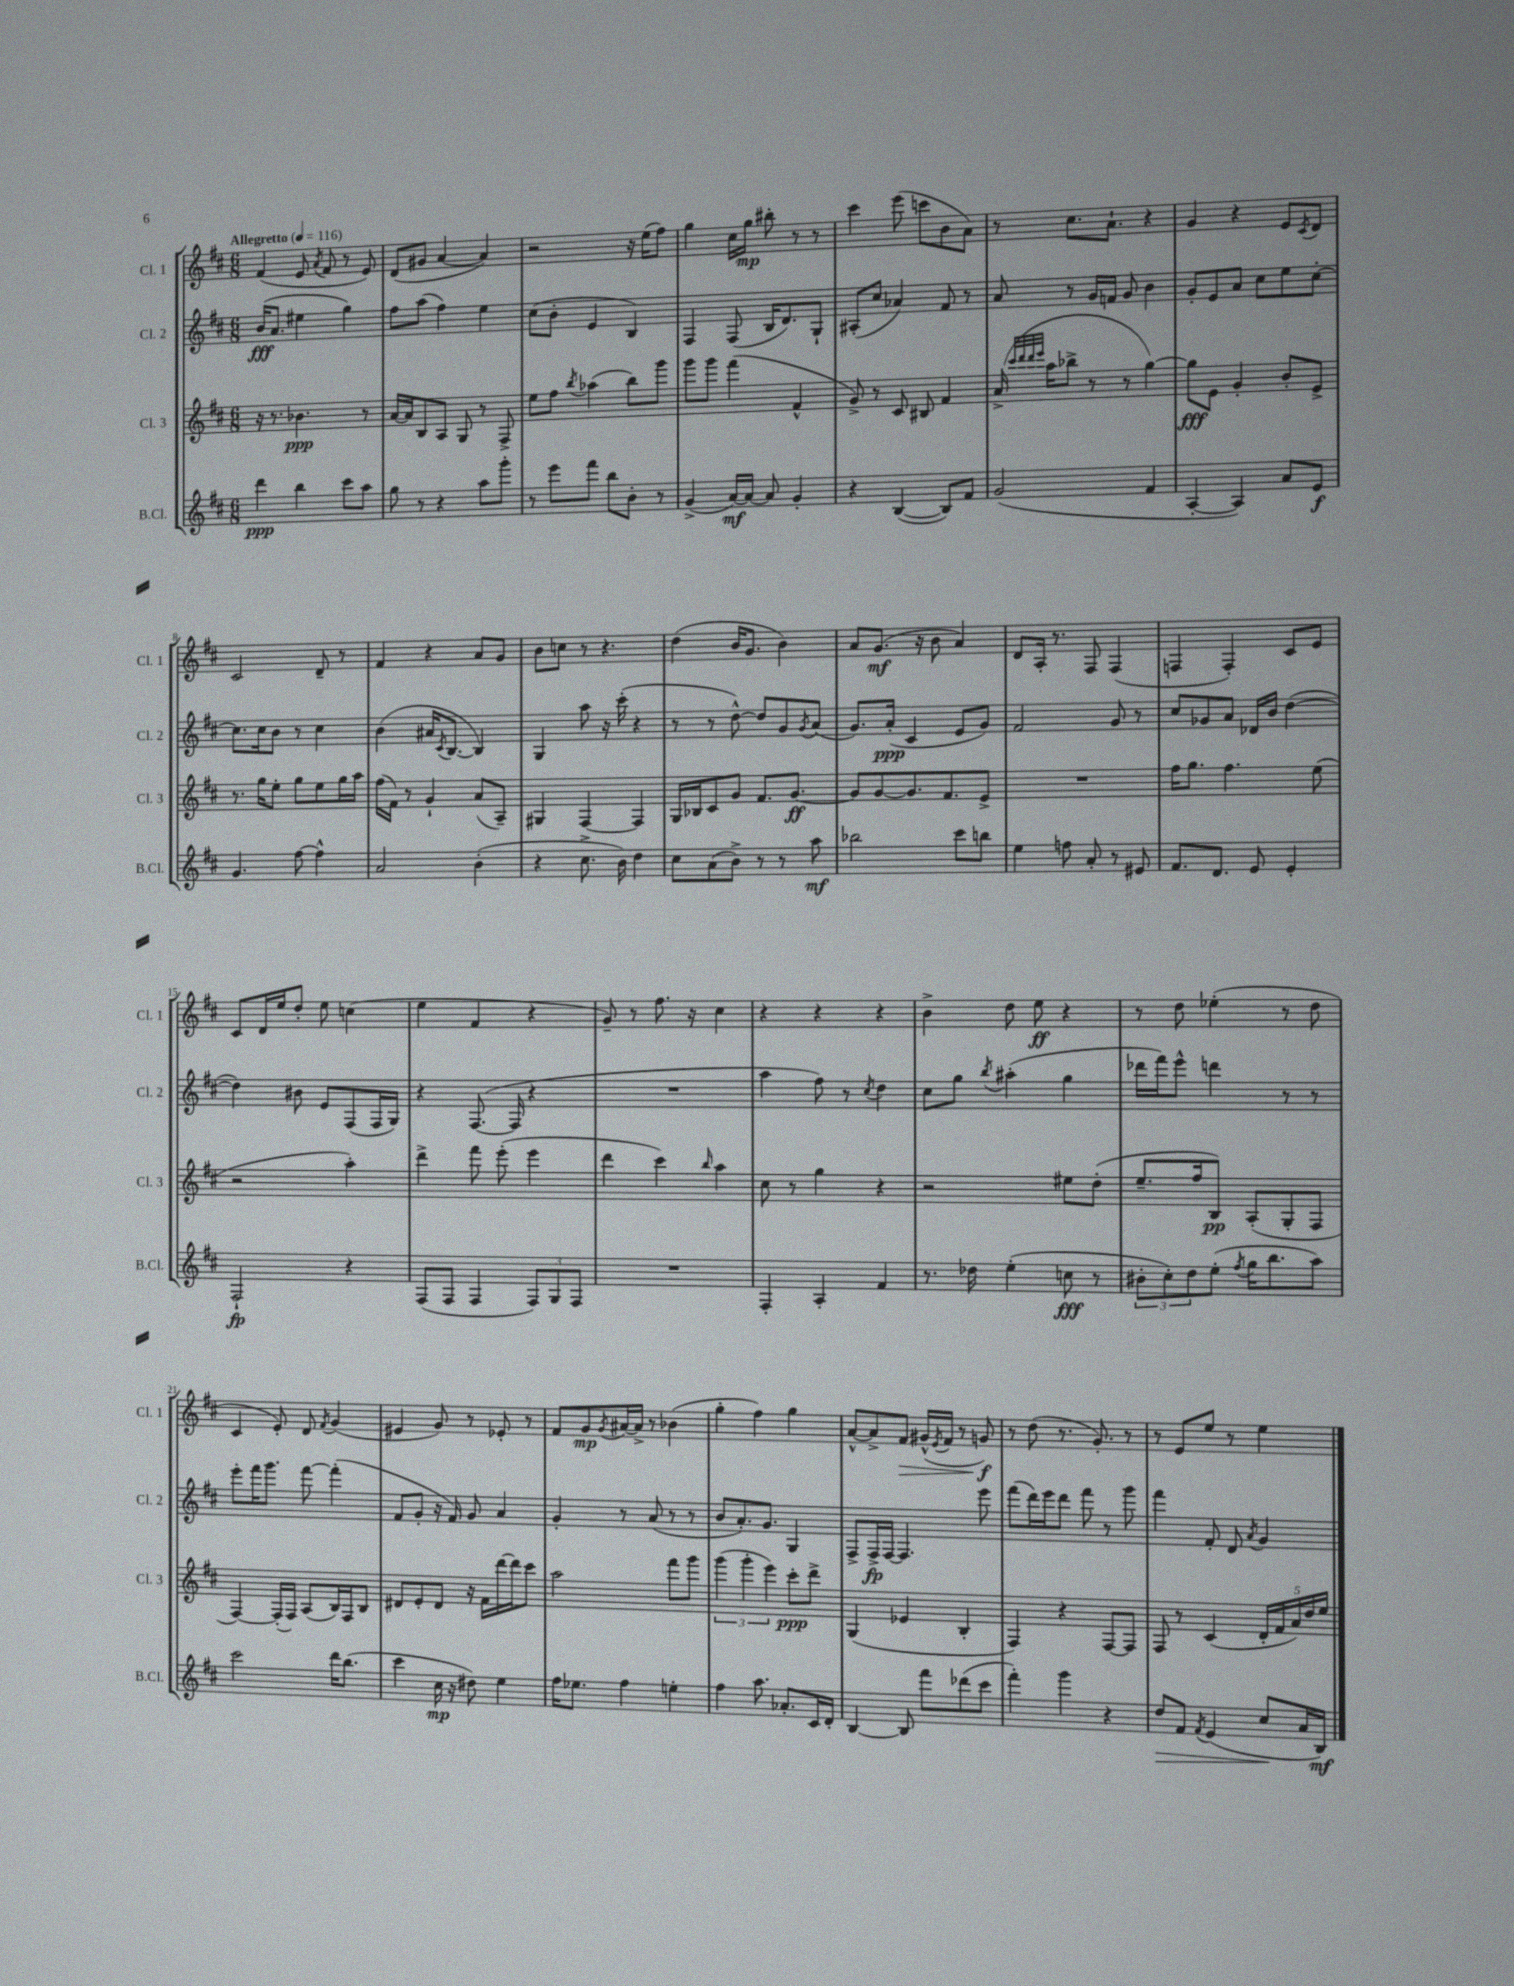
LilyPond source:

<<
\new StaffGroup <<
\new Staff = "s0" \with { instrumentName = "Cl. 1" shortInstrumentName = "Cl. 1" } {
    \clef treble \key d \major \numericTimeSignature \time 6/8 \tempo "Allegretto" 4 = 116
    fis'4( e'8 \acciaccatura { a'8 } fis'8 r8 e'8) |
    d'8( gis'8 a'4~ a'4) |
    r2 r16 e''16( fis''8) |
    g''4 cis''16 g''16\mp bis''8-. r8 r8 |
    cis'''4 e'''8( c'''8 b'8 a'8) |
    r8 cis''8. a'8.-! r4 |
    g'4 r4 e'8 \acciaccatura { cis'8 } d'8 |
    cis'2 d'8-- r8 |
    fis'4 r4 a'8 g'8 |
    b'8 c''8 r8 r4. |
    d''4( b'16 g'8. b'4) |
    a'8 g'8.\mf( r16 b'8 a'4) |
    d'8 a16-. r8. fis8 fis4( |
    f4 f4-.) cis'8 e'8 |
    cis'8 d'16 e''16 d''8-. e''8 c''4( |
    e''4 fis'4 r4 |
    g'8--) r8 fis''8. r16 cis''4 |
    r4 r4 r4 |
    b'4-> d''8 e''8\ff r4 |
    r8 d''8 ees''4-.( r8 d''8 |
    cis'4 e'8-.) d'8 \acciaccatura { fis'8 } g'4( |
    eis'4 g'8) r8 ees'8-. r8 |
    fis'8 g'8\mp \acciaccatura { g'8 } ais'16~ ais'16-> r8 bes'4( |
    g''4-. fis''4) g''4 |
    a'8~-^ a'8-> fis'8\> gis'16-^( \acciaccatura { e'8 } fis'16 r8 g'8\f\!) |
    r8 d''8( r8. g'8.-.) r8 |
    r8 e'8 e''8 r8 e''4 \bar "|." |
}
\new Staff = "s1" \with { instrumentName = "Cl. 2" shortInstrumentName = "Cl. 2" } {
    \clef treble \key d \major \numericTimeSignature \time 6/8
    b'16\fff( a'8. eis''4 g''4) |
    fis''8 a''8( fis''4) e''4 |
    cis''8( b'8-. e'4 b4) |
    fis4 fis8( b16 d'8.) g8-! |
    ais8-.( cis''8 aes'4) fis'8 r8 |
    a'8 r8 g'16 f'16 g'8 b'4 |
    g'8-. e'8 a'8 cis''8 e''8 cis''8~-. |
    cis''8. cis''16 b'8 r8 cis''4 |
    b'4( ais'16 \acciaccatura { cis'8 } b8.~ b4) |
    g4 a''8 r16 cis'''16-.( r4 |
    r8 r8 d''8~-^) d''8 g'8 \acciaccatura { g'8 } a'8( |
    g'8.) a'16-.\ppp( cis'4 e'8 g'8) |
    fis'2 g'8 r8 |
    cis''8 ges'8 a'8 des'16 b'16 d''4~( |
    d''4) bis'8 e'8 fis8( fis16 g16) |
    r4 fis8.~( fis16 r4 |
    R2. |
    a''4 fis''8) r8 \acciaccatura { cis''8 } d''4 |
    cis''8 g''8 \acciaccatura { b''8 } ais''4-.( g''4 |
    des'''16 fis'''16) e'''8-^ d'''4 r8 r8 |
    e'''8-. fis'''16 g'''8. fis'''8~ fis'''4-.( |
    fis'8 g'8-. r16 fis'16) g'8 a'4 |
    g'4-. r8 a'8( r8 r8 |
    b'8 a'8.-.) g'8. g4 |
    fis8-> fis16->\fp fis16~ fis4. e'''8 |
    fis'''8( d'''16) e'''16 d'''8 fis'''8 r8 g'''8 |
    fis'''4 fis'8-. d'8 \acciaccatura { a'8 } g'4 \bar "|." |
}
\new Staff = "s2" \with { instrumentName = "Cl. 3" shortInstrumentName = "Cl. 3" } {
    \clef treble \key d \major \numericTimeSignature \time 6/8
    r16 r8. bes'4.\ppp r8 |
    a'16~ a'16 b8 a8 g8 r8 fis8-> |
    e''8 fis''8 \acciaccatura { b''8 } aes''4( b''8) g'''8 |
    g'''8 g'''8 fis'''4( fis'4-^ |
    g'8->) r8 cis'8 bis8 fis'4 |
    a'16->( \grace { cis'''32 d'''32 d'''32 e'''32 } a''16 bes''8-> r8 r8 g''4~) |
    g''8\fff e'8 g'4-. b'8-. e'8-> |
    r8. g''16 e''8-. g''8 e''8 g''16 a''16 |
    fis''16( fis'16) r8 g'4-! a'8( a8--) |
    gis4 fis4~ fis4 |
    g16 bes16 cis'8 g'8 fis'8. g'8.~\ff |
    g'8 g'8~ g'8. fis'8. e'8-> |
    R2. |
    fis''16 g''8. fis''4. e''8( |
    r2 a''4-.) |
    d'''4-> fis'''8 e'''8-.( e'''4 |
    d'''4 cis'''4) \grace { b''16 } a''4 |
    cis''8 r8 g''4 r4 |
    r2 eis''8 d''8-.( |
    e''8.-- fis''16 b8\pp) a8-.( g8-. fis8 |
    fis4~) fis16-.( fis16) a8( b16) fis16 b8 |
    dis'8 e'8-. dis'8 r16 fis'16 d'''16~ d'''16 cis'''8 |
    a''2 fis'''8 g'''8 |
    \tuplet 3/2 { g'''4( g'''4-. e'''4) } cis'''8-.\ppp d'''8-> |
    g4( ees'4 b4-. |
    fis4) r4 fis8~ fis8 |
    fis8 r8 cis'4( \tuplet 5/4 { d'16-. fis'16 a'16) d''16 e''16 } \bar "|." |
}
\new Staff = "s3" \with { instrumentName = "B.Cl." shortInstrumentName = "B.Cl." } {
    \clef treble \key d \major \numericTimeSignature \time 6/8
    d'''4\ppp b''4 cis'''8 a''8 |
    g''8 r8 r4 a''8 g'''8-. |
    r8 e'''8 fis'''8 b''8 b'8-. r8 |
    g'4->( a'16~\mf) a'16~ a'8 g'4-. |
    r4 b4~( b8) fis'8 |
    g'2( fis'4 |
    a4~-. a4) a'8 e'8\f |
    g'4. fis''8~ fis''4-^ |
    a'2 b'4-.( |
    r4 cis''8.-> b'16) d''4 |
    cis''8 a'8( b'8->) r8 r8 a''8\mf |
    bes''2 cis'''8 b''8 |
    e''4 f''8 a'8-. r8 eis'8 |
    fis'8. d'8. e'8 e'4-. |
    fis2-!\fp r4 |
    fis8( fis8 fis4 \tuplet 3/2 { fis8) g8 fis8 } |
    R2. |
    fis4-. a4-. fis'4 |
    r8. des''16 e''4-.( c''8\fff r8 |
    \tuplet 3/2 { bis'8-. cis''8-.) d''8 } e''8-.( \acciaccatura { fis''8 } g''16 b''8. a''8) |
    cis'''2 d'''16 b''8.( |
    cis'''4 cis''16\mp r16 dis''8) e''4 |
    fis''16 ees''8. fis''4 e''4-. |
    fis''4 a''8. aes'8.-. cis'16 d'16-. |
    b4~ b8 fis'''8 des'''8( cis'''8 |
    fis'''4-.) g'''4 r4 |
    d''8\> fis'8 \acciaccatura { fis'8 } e'4( cis''8\! a'16 b16\mf) \bar "|." |
}
>>
>>
